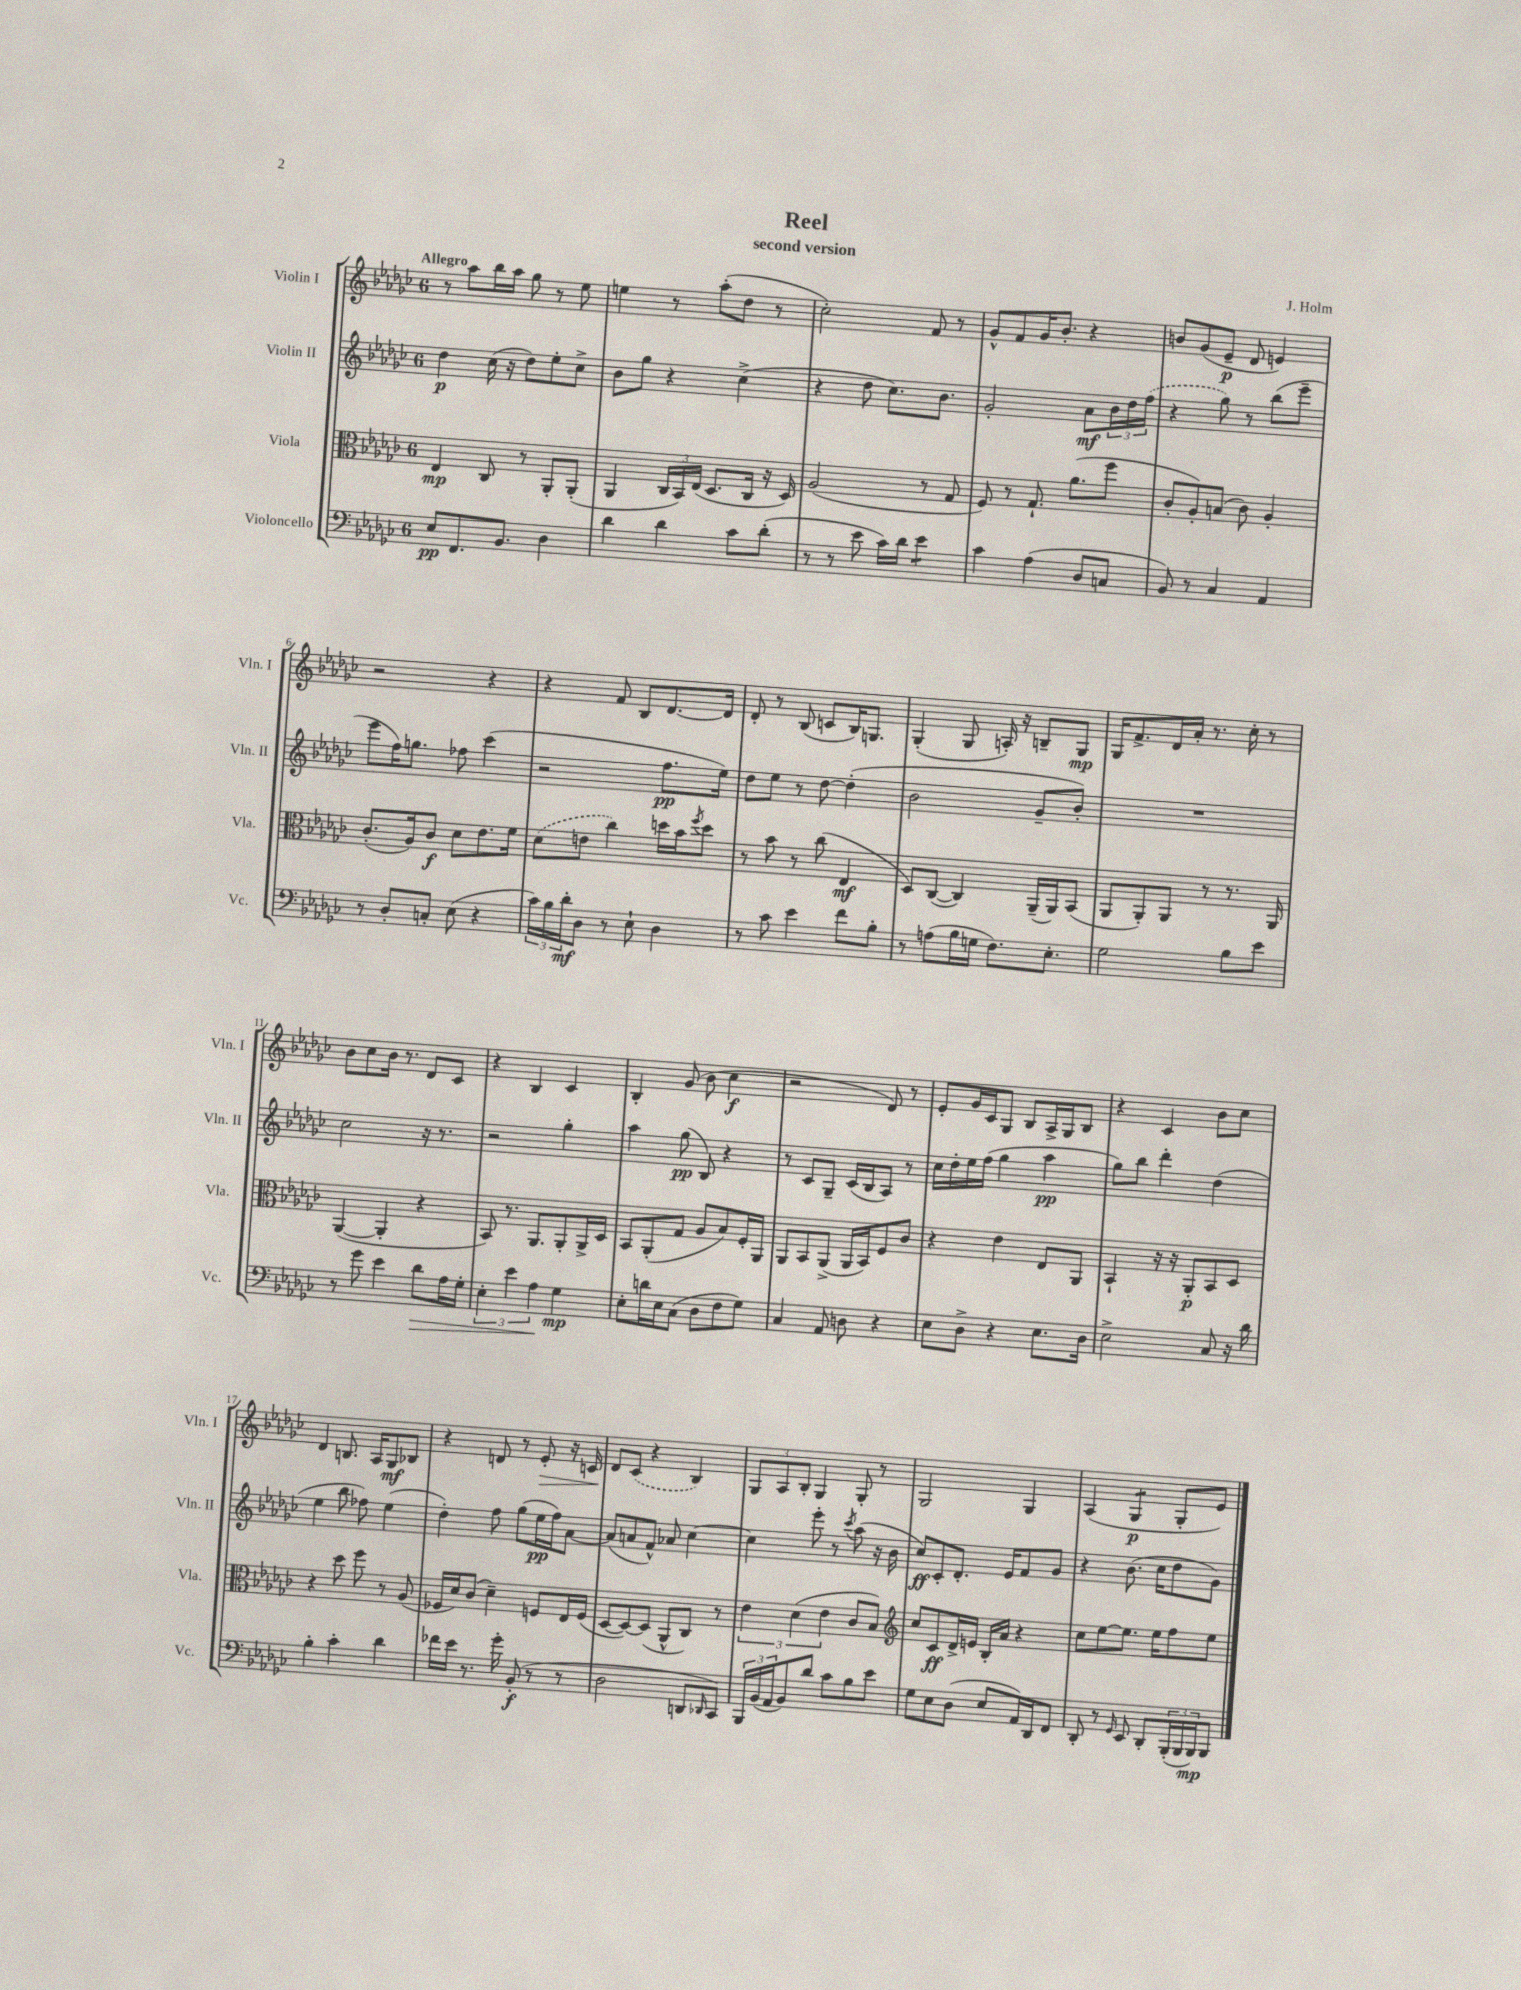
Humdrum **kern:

**kern	**kern	**kern	**kern
*staff4	*staff3	*staff2	*staff1
*clefF4	*clefC3	*clefG2	*clefG2
*k[b-e-a-d-g-c-]	*k[b-e-a-d-g-c-]	*k[b-e-a-d-g-c-]	*k[b-e-a-d-g-c-]
*M6/8	*M6/8	*M6/8	*M6/8
8E-	4E-	4dd-	8r
8.FF	.	.	8aa-
.	8C-	(16cc-	16bb-
8.BB-	.	16r	16aa-
.	8r	8dd-)	8gg-
4D-	8AA-'	8ee-'	8r
.	(8AA-'	8cc-^	8ee-
=	=	=	=
4d-	4AA-	8b-	4ee
.	.	8gg-	.
4d-	24C-	4r	8r
.	24BB-)	.	.
.	(24E-	.	.
.	8.D-	.	(8aa-'
8c-	.	(4cc-^	8dd-
.	16C-	.	.
(8d-'	16r	.	8r
.	16D-)	.	.
=	=	=	=
8r	(2A-	4r	2cc-')
8r	.	.	.
8e-	.	8dd-	.
16c-)	.	8.cc-)	.
16d-	.	.	.
4e-	8r	.	8f
.	.	8.b-	.
.	8G-	.	8r
=	=	=	=
4c-	8F)	2g-'	8g-^^
.	8r	.	8f
(4A-	8.G-`	.	16g-
.	.	.	8.b-'
.	(8.a-	.	.
8D-	.	8a-	4r
8C	8ff	24b-	.
.	.	24dd-	.
.	.	(24ff	.
=	=	=	=
8BB-)	8c-'	4r	8b
8r	8A-')	.	(8g-
4C-	(8B	8gg-)	8e-~
.	8c-)	8r	8d-
4AA-	4A-'	(8bb-	4e)
.	.	8eee-~	.
=	=	=	=
8r	(8.c-'	8eee-	2r
8D-'	.	16ff)	.
.	16A-)	8.gg	.
8C'	8c-	.	.
(8E-	8d-	8ff-	.
4r	8.e-	(4ccc-	4r
.	16f	.	.
=	=	=	=
24c-)	(8d-	2r	4r
24B-	.	.	.
24d-'	.	.	.
8D-	8e	.	.
8r	4cc-)	.	8f
8E-`	.	.	8B-
4D-	16dd	8.ff	[8.d-
.	16b-	.	.
.	8qff	.	.
.	8dd	.	.
.	.	16ee-)	16d-]
=	=	=	=
8r	8r	8dd-	8d-'
8c-	8b-	8ee-	8r
4e-	8r	8r	(8B-
.	(8cc-	[8dd-	8c
8f	4E-	(4dd-']	16B-)
.	.	.	8.G
8B-'	.	.	.
=	=	=	=
8r	8D-)	2b-	(4G-'
(8A	([8C-	.	.
16B-	4C-])	.	8G-
16G	.	.	.
8.F)	.	.	16A')
.	.	.	16r
.	(16AA-~	8g-~	8B~
8.E-'	16AA-)	.	.
.	(8BB-	8b-')	8G-
=	=	=	=
2G-	8AA-	2.r	16G-
.	.	.	8.f^
.	8AA-')	.	.
.	8AA-	.	16d-
.	.	.	16a-'
.	8r	.	8.r
8B-	8.r	.	.
.	.	.	16cc-'
8e-	.	.	8r
.	16AA-	.	.
=	=	=	=
8r	([4AA-	2cc-	8b-
8g-	.	.	8cc-
4e-	4AA-']	.	16b-
.	.	.	8.r
8d-	4r	16r	8d-
.	.	8.r	.
16A-	.	.	8c-
16G-'	.	.	.
=	=	=	=
6E-'	8BB-)	2r	4r
.	8.r	.	.
6e-	.	.	.
.	.	.	4B-
.	8.AA-	.	.
6A-	.	.	.
4G-	8AA-'	4gg-'	4c-
.	16AA-^	.	.
.	16D-	.	.
=	=	=	=
8E-'	8BB-	4aa-	4B-'
16d	(8AA-'	.	.
16E-	.	.	.
(8C-	8G-	(8gg-	(8g-
8D-	8A-	8B-)	8b-
8F	8B-)	4r	4cc-
8G-)	16F'	.	.
.	16AA-	.	.
=	=	=	=
4C-	8AA-	8r	2r
.	8BB-	8c-	.
8AA-	(8AA-^	8G-~	.
8D	16AA-	(16c-	.
.	16BB-)	16B-	.
4r	8F	8A-)	8d-)
.	8c-	8r	8r
=	=	=	=
8E-	4r	16cc-	8e-'
.	.	16dd-'	.
8D-^	.	16ee-	16g-
.	.	(16ff	16c-
4r	4e-	4gg-	8G-
.	.	.	8B-
8.E-	8E-	4aa-	16A-^
.	.	.	16G-
.	8AA-	.	8B-
16D-	.	.	.
=	=	=	=
2E-^	4BB-`	8gg-)	4r
.	.	8bb-	.
.	16r	4ddd-'	4c-
.	16r	.	.
.	8AA-'	.	.
8C-	8BB-	(4dd-	8b-
16r	8D-	.	8cc-
16d-	.	.	.
=	=	=	=
4B-'	4r	4ee-	4d-
4c-'	8dd-	8bb-	8.B
.	8ff	8ff-)	.
.	.	.	16A-
4d-	8r	(4ee-	8G-
.	(8A-	.	8B-
=	=	=	=
16f-	16F-	4dd-')	4r
16e-	16d-)	.	.
8.r	(8c-	.	.
.	4d-~)	8ff	8d
16g-'	.	.	.
(8BB-'	.	(8gg-	8r
8r	8F	16ee-	8e-'
.	.	16ff)	.
8r	16E-	[8a-	16r
.	(16F	.	16c
=	=	=	=
2D-	[8D-	(8a-]	8d-
.	8D-_)	8a	(8c-
.	(8D-]	8f^^)	4r
.	8AA-^^	8a-	.
8DD	8C-)	[4cc-	4B-)
16qqDD-	.	.	.
8CC-)	8r	.	.
=	=	=	=
24BBB-	6e-	4cc-]	12G-
(24BB-	.	.	.
24AA-	.	.	12A-
8BB-)	.	.	.
.	(6d-	.	12B-'
8d-	.	8eee-'	4G-
.	6e-	.	.
8c-	.	8r	.
.	.	8qccc-	.
8B-	8c-	(8aa-	8G-'
8e-	8B-)	16r	8r
.	.	16b-	.
=	=	=	=
*	*clefG2	*	*
8G-	8cc-	8cc-)	2G-
8E-	8c-	8c-'	.
(8D-	16d-^	8.d-'	.
.	16e	.	.
8E-	16B-'	.	.
.	16a-	16e-	.
16AA-)	4r	8f	4G-
16DD-	.	.	.
8FF	.	8g-	.
=	=	=	=
8DD-'	8cc-	4r	(4A-
8r	[8ee-	.	.
16qqGG-	.	.	.
8EE-	8.ee-]	(8.b-	4G-
8DD-'	.	.	.
.	16ee-	16cc-	.
(24BBB-'	8ff	8dd-	8G-'
24BBB-	.	.	.
24BBB-)	.	.	.
8BBB-	8ee-	8g-)	8e-)
==	==	==	==
*-	*-	*-	*-
